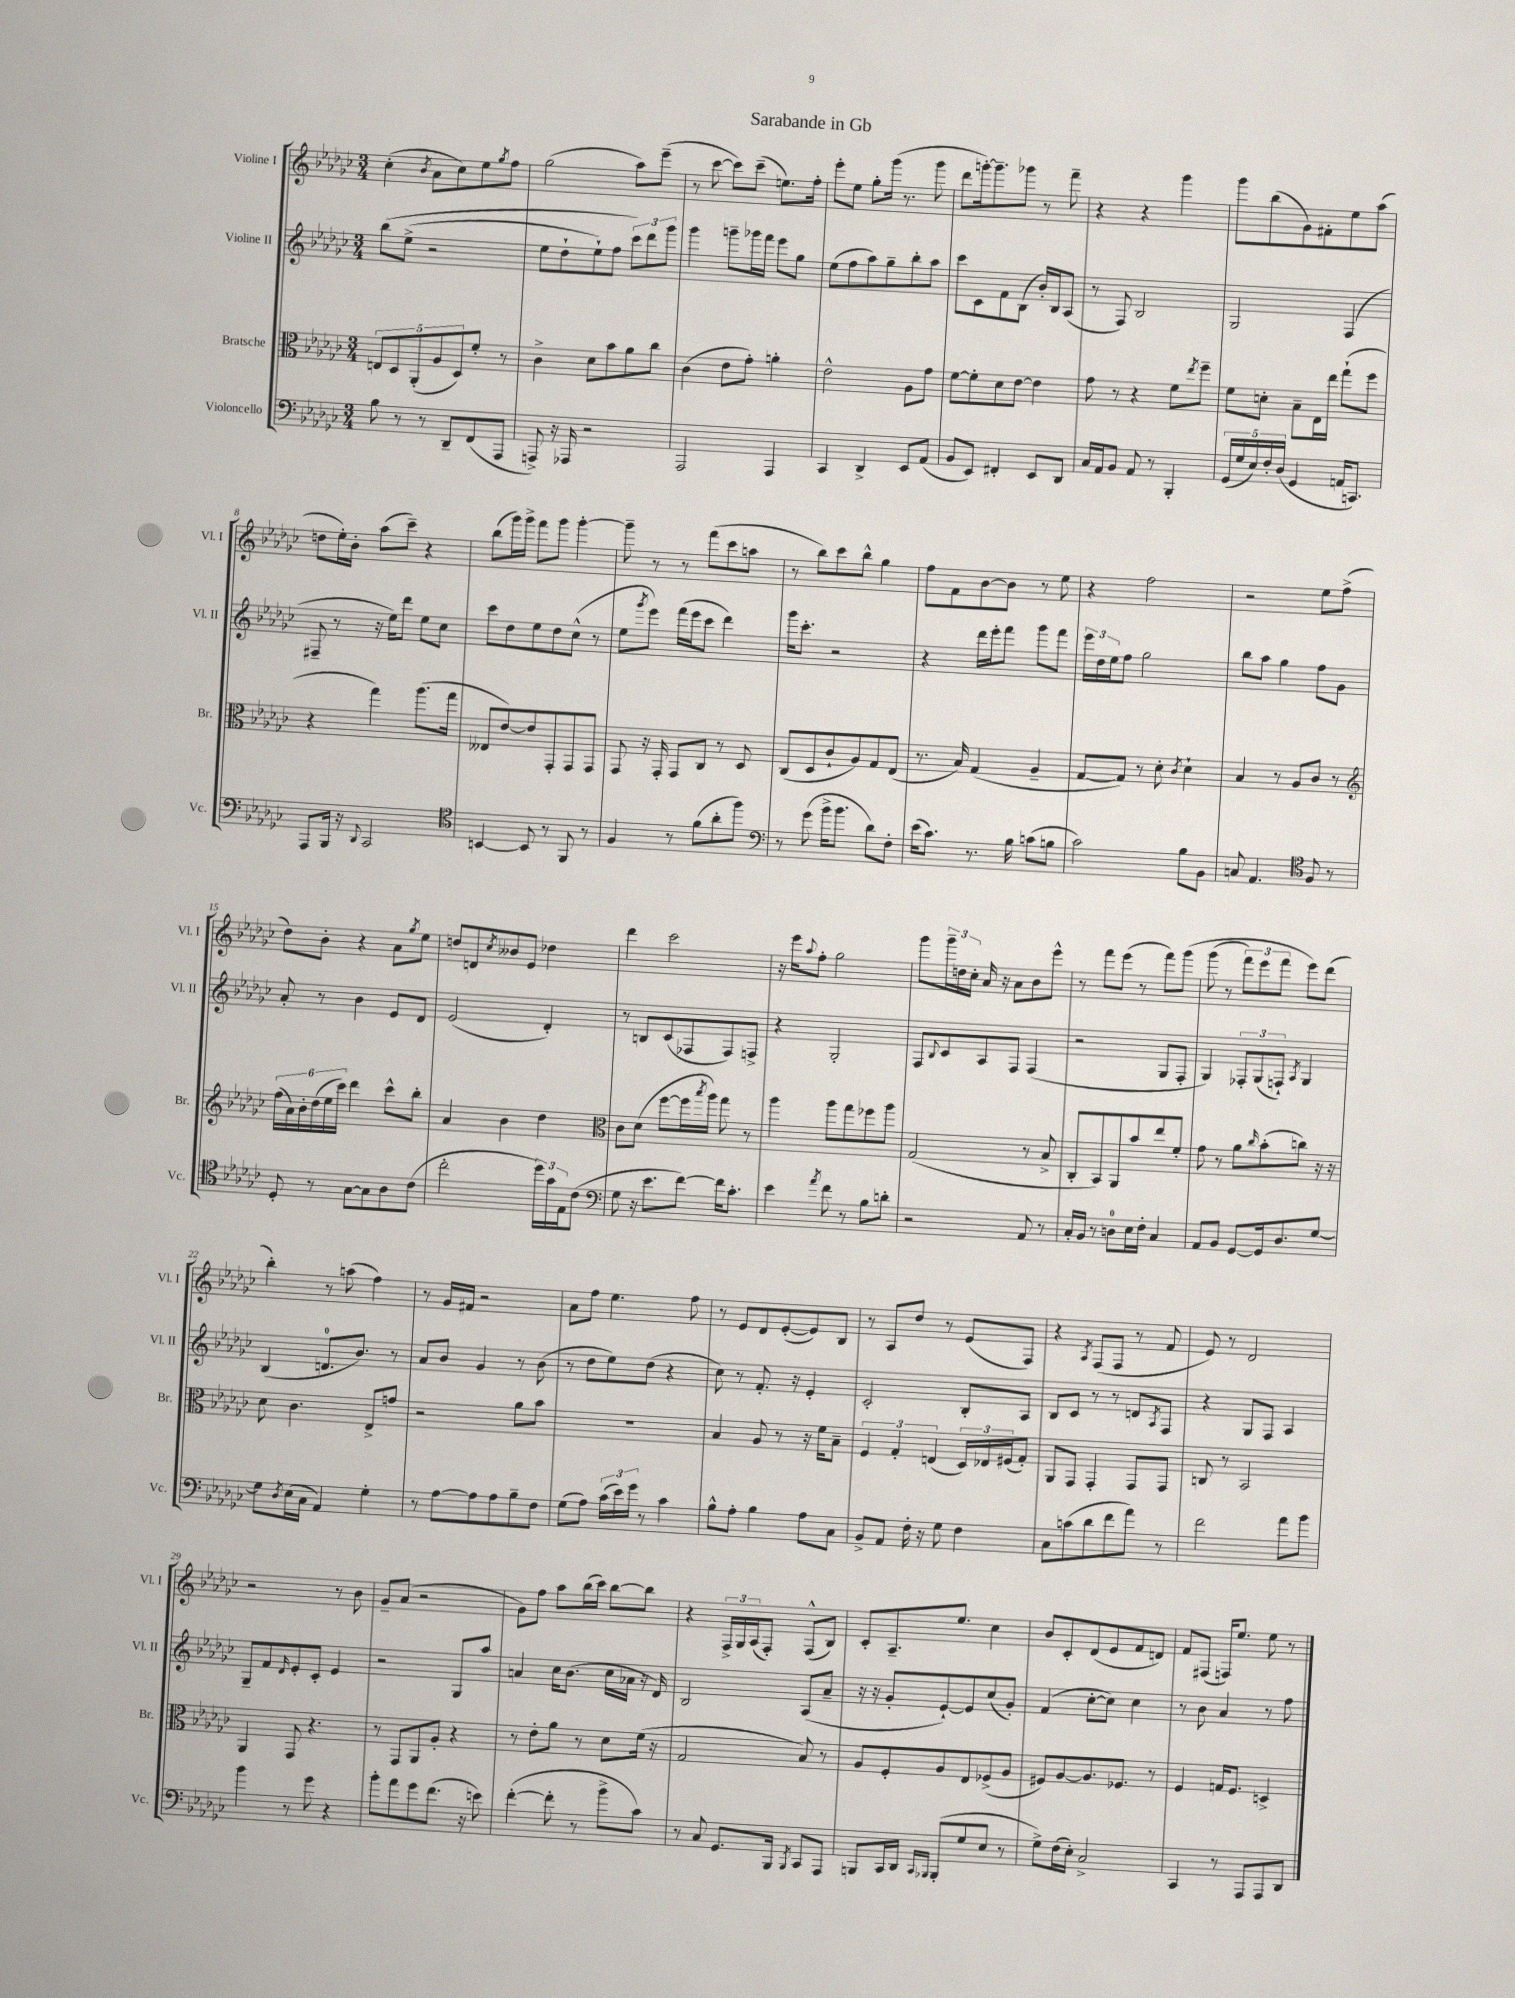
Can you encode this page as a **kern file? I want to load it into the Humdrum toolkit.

**kern	**kern	**kern	**kern
*part4	*part3	*part2	*part1
*staff4	*staff3	*staff2	*staff1
*I"Violoncello	*I"Bratsche	*I"Violine II	*I"Violine I
*I'Vc.	*I'Br.	*I'Vl. II	*I'Vl. I
*clefF4	*clefC3	*clefG2	*clefG2
*k[b-e-a-d-g-c-]	*k[b-e-a-d-g-c-]	*k[b-e-a-d-g-c-]	*k[b-e-a-d-g-c-]
*M3/4	*M3/4	*M3/4	*M3/4
=1	=1	=1	=1
8B-\	10En/L	(8bb-\L	(4cc-'\
.	10D-/	.	.
8r	.	(8ee-^\J	.
.	(10AA-'/	.	.
.	.	.	8qb-/
8r	.	2r	8a-\L
.	10A-/	.	.
8DD-~/L	.	.	8cc-\)
.	10D-/)	.	.
(8FF/	8f'/J	.	8ee-\
.	.	.	8qgg-/
8AAA-/J	8r	.	8ff\J
=2	=2	=2	=2
8AAAn^/)	4c-^\	8ee-\L	(2gg-\
16r	.	8dd-`\	.
16AAA-X/	.	.	.
2r	8d-\L	8ee-`\)	.
.	8b-\	8ff\J	.
.	8a-\	12ccc-\L)	8aa-\L)
.	.	12ddd-\	.
.	8cc-\J	.	(8eee-~\J
.	.	12ggg-\J	.
=3	=3	=3	=3
2AAA-/	(4c-\	4ggg-\	8r
.	.	.	[8ccc-\
.	8e-\L	8gggn~\L	8ccc-\L])
.	8g-'\J)	16ggg-X\L	(8ccc-~\J
.	.	16fff\JJ	.
4AAA-/	4an'\	8eee-\L	8.een\L)
.	.	8gg-\J	.
.	.	.	16ff'\Jk
=4	=4	=4	=4
4CC-/	2e-^^\	(8ee-\L	8eee-'\L
.	.	8ff\	8ee-\J
4DD-^/	.	8aa-\)	8gg-'\L
.	.	8gg-~\	(16ggg-\Jk
.	.	.	8.r
8EE-/L	8A-\L	8bb-'\	.
(8AA-/J	8g-\J	8aa-\J	8ggg-\
=5	=5	=5	=5
8BB-/L	[8f\L	8ccc-\L	8ddd-\L
8EE-/J)	8f'\]	8c-\	[16gggn'\k)
.	.	.	8.ggg~\]
4FF#X'/	8d-\	8f\	.
.	[8e-\J	(8B-\J	8ggg-X\J
8EE-/L	4e-\]	16b-'/LL)	8r
.	.	16B-/J	.
8DD-/J	.	(8A-/J	8fff~\
=6	=6	=6	=6
16C-/LL	8g-\	8r	4r
16AA-/J	.	.	.
8BB-/J	8r	8F/)	.
8AA-/	4r	2B-/	4r
8r	.	.	.
4BBB-'/	8f\L	.	4ggg-\
.	8qee-/	.	.
.	8ff~\J	.	.
=7	=7	=7	=7
(20GG-/LL	8f\L	2G-/	8ggg-\L
20G-/	.	.	.
20E-/)	.	.	.
.	8dn'\J	.	(8bb-\
20F'/	.	.	.
(20D-/JJ	.	.	.
4GG-/	8B-~\L	.	8g-\)
.	16E-\L	.	8f#X'\
.	16ee-\JJ	.	.
16AAn/KL	(8gg-`\L	(4F/	8ee-\
8.CCn/J)	.	.	.
.	8ff\J	.	(8aa-\J
!!LO:LB:g=z
=8	=8	=8	=8
8AAA-/L	4r	8F#X~/	8ddn\L
16BBB-/Jk	.	8r	16ee-'\L)
16r	.	.	16b-'\JJ
8qqDD-/	.	.	.
2CC-/	4gg-\)	16r	(8aa-\L
.	.	16ee-\KL)	.
.	.	8ddd-\J	8ccc-~\J)
.	(8.aa-\L	8ee-\L	4r
.	.	8cc-\J	.
.	16gg-\Jk	.	.
=9	=9	=9	=9
*clefC4	*	*	*
[4BBn/	8E--X/L	8ccc-\L	(8bb-\L
.	[8e-/)	8dd-\	16ggg-\L)
.	.	.	16ggg-^\JJ
8BB/]	8e-/]	8ee-\	8fff\L
8r	8GG-'/	8dd-\	8ggg-\J
8FF/	8GG-/	(8cc-^^\J	[4ggg-'\
8r	8GG-/J	8r	.
=10	=10	=10	=10
4F/	8GG-/	8ee-\L	8ggg-~\]
.	.	8qggg-/	.
.	16r	8eee-\J)	8r
.	16GG-'/	.	.
8r	8GG-/L	(16fff\LL	8r
.	.	16eee-\J	.
(8f\L	8C-/J	8ccc-\J	(8fff\L
8a-'\	8r	4ddd-\)	8ccc-\
8ff\J)	8D-/	.	8aan\J
=11	=11	=11	=11
*clefF4	*	*	*
8r	(8C-/L	16ggg-\KL	8r
.	.	8.ccc-'\J	.
(8g-\	8D-/	.	8bb-\L)
16b-^\KL	8c-`/	2r	8ccc-\
8.b-\J	.	.	.
.	8A-/)	.	8bb-^^\J
8d-\L)	8G-/	.	4gg-\
8F'\J	(8E-/J	.	.
=12	=12	=12	=12
(16e-\KL	8.r	4r	8ff\L
8.c-\J)	.	.	.
.	.	.	8f\
.	16B-/)	.	.
8.r	(4G-/	16ddd-\LL	[8b-\
.	.	16eee-'\J	.
.	.	8fff\J	8b-\J]
16B-\	.	.	.
(8cn\L	4A-~/	8ggg-\L	8r
8Bn\J	.	8fff\J	8ee-\
=13	=13	=13	=13
2c-\)	[8G-/L	24eee-\LL	4r
.	.	24dd-\	.
.	.	24ee-\J	.
.	8G-/J])	8ff\J	.
.	8r	2gg-\	2ff\
.	8d-'\	.	.
.	8qc-/	.	.
8B-\L	4d-`\	.	.
8BB-\J	.	.	.
=14	=14	=14	=14
8Cn/	4B-/	8bb-\L	2r
4.AA-/	.	8aa-\J	.
.	8r	4gg-\	.
.	8A-/L	.	.
*clefC4	*	*	*
8F/	8c-/J	8ff\L	8ee-\L
8r	8r	8g-\J	(8ff^\J
!!LO:LB:g=z
=15	=15	=15	=15
*	*clefG2	*	*
8D-'/	(24ff\LL	8a-'/	8dd-\L)
.	24a-\)	.	.
.	24b-'\	.	.
8r	(24dd-\	8r	8b-'\J
.	24ee-\	.	.
.	24ccc-\JJ)	.	.
[8G-\L	4ddd-\	4b-\	4r
8G-\]	.	.	.
8A-\	8ccc-^^\L	8e-/L	8a-\L
.	.	.	8qgg-/
(8c-\J	8bb-'\J	8d-/J	8ee-\J
=16	=16	=16	=16
2cc-'\	4a-/	(2e-/	8ddn/L
.	.	.	8dn/
.	.	.	8qcc-/
.	4b-\	.	8b--X/
.	.	.	8e-/J
24dd-\LL)	4dd-\	4d-'/)	4dd-X\
24g-\	.	.	.
24E-\J	.	.	.
(8c-\J	.	.	.
=17	=17	=17	=17
*clefF4	*clefC3	*	*
8G-\	8c-\L	8r	4ddd-\
16r	(8d-\J	8Bn/L	.
8.e-\L	.	.	.
.	[8ff\L	(8c-/	2ccc-\
[8f\J)	16ff\L]	8F-X/	.
.	8qbb-/	.	.
.	16aa-\JJ)	.	.
16f\KL]	8gg-\	8F-/)	.
8.c-'\J	.	.	.
.	8r	8Fn^/J	.
=18	=18	=18	=18
4e-\	4aa-\	4r	16r
.	.	.	16eee-\KL
.	.	.	8qqaa-/
.	.	.	8ff'\J
8qa-/	.	.	.
8f\	8aa-\L	2G-'/	2gg-\
8r	8gg-\	.	.
8B-\L	8ff-X\	.	.
8dn'\J	8aa-\J	.	.
=19	=19	=19	=19
2r	(2G-/	8F/L	8ggg-\L
.	.	8qqB-/	.
.	.	8c-/	24ggg-~\L
.	.	.	24ddn\
.	.	.	24cc-'\JJ
.	.	8A-/	16a-/
.	.	.	16r
.	.	8F/J	8a-\L
8AA-/	8r	(4F/	8b-\
8r	8B-^/	.	8eee-^^\J
=20	=20	=20	=20
16C-'/LL	8C-'/L	2r	8r
16BB-/JJ	.	.	.
8r	8BB-/)	.	8fff\L
8Dn\L	8AA-/	.	(8eee-\J
16E-\L	8b-/	.	8r
16F'\JJ	.	.	.
4C-/	8ee-/	8G-/L	8fff\L)
.	8f'/J	8F'/J	(8ggg-\J
=21	=21	=21	=21
8AA-/L	8g-\	4G-/)	(8ggg-\
8BB-/J	8r	.	8r
[8GG-/L	8a-\L	12F-X'/L	12fff\L)
.	.	(12G-/	12eee-\
.	16qqcc-/	.	.
16GG-/k]	(8b-'\	.	.
.	.	12Fn`/J)	12fff\J
8.D-/	.	.	.
.	.	8qA-/	.
.	8ccn\J)	4G-/	8eee-\L)
[8G-/J	16r	.	(8ddd-\J
.	16r	.	.
!!LO:LB:g=z
=22	=22	=22	=22
8G-\L]	8d-\	(4B-/	4bb-'\)
8qD-/	.	.	.
(16E-\L	4.c-\	.	.
16C-\JJ	.	.	.
4AA-/)	.	8.dn/L	8r
.	.	.	(8aan\
.	.	8.b-/J)	.
4G-'\	8E-^/L	.	4ff\)
.	8gn/J	8r	.
=23	=23	=23	=23
8r	2r	8a-/L	8r
[8A-\L	.	8b-/J	16g-/LL
.	.	.	16f#X/JJ
8A-\]	.	4g-/	2r
8A-\	.	.	.
8B-~\	8a-\L	8r	.
8F\J	8b-\J	(8b-\	.
=24	=24	=24	=24
(8G-\L	2.r	8r	8a-\L
8A-\J)	.	8dd-\L	8ff\J
(24c-\LL	.	8ee-\)	4.ee-\
24e-\)	.	.	.
24g-\JJ	.	.	.
8r	.	(8dd-\J	.
4c-\	.	4r	.
.	.	.	8ff\
=25	=25	=25	=25
8B-^^\L	4B-/	8cc-\)	8r
8A-'\J	.	8r	8e-/L
4B-\	8A-/	8.f'/	8d-/
.	8r	.	([8e-'/
.	.	16r	.
8A-\L	16r	4e-'/	8e-/])
.	16f\KL	.	.
8C-\J	8B-~\J	.	8B-/J
=26	=26	=26	=26
8BB-^/L	6F/	2c-'/	8r
8AA-/J	.	.	8A-/L
.	6G-'/	.	.
16F'\	.	.	8dd-/J
16r	.	.	.
.	(6En/	.	.
8G-\	.	.	8r
4F\	24D-/LL)	8B-'/L	(8e-/L
.	24E-X/	.	.
.	(24F#X/J	.	.
.	8G-'/J)	8A-/J	8F/J)
=27	=27	=27	=27
8C-\L	8AA-/L	8B-/L	4r
(8cn\	8GG-/J	8c-/J	.
.	.	.	8qA-/
8d-\	4GG-'/	8r	(8F/L
8f\	.	8r	8F/J
8a-\J)	8GG-/L	8dn/L	8r
.	.	8qA-/	.
8r	8GG-/J	8F/J	8f/
=28	=28	=28	=28
2f\	8Cn/	4r	8e-/)
.	8r	.	8r
.	2BB-/	8G-/L	2d-/
.	.	8F/J	.
8a-\L	.	4A-/	.
8b-\J	.	.	.
!!LO:LB:g=z
=29	=29	=29	=29
4b-\	4AA-/	8G-~/L	2r
.	.	8f/	.
.	.	16qqd-/	.
8r	8GG-/	8e-'/	.
8g-\	4.r	8c-'/J	.
4r	.	4e-/	8r
.	.	.	8b-\
=30	=30	=30	=30
8b-'\L	8r	2r	8g-~/L
8a-\	8GG-/L	.	(8a-/J
8g-\	8AA-/	.	2r
(8.f\J	8A-'/J	.	.
.	4r	8G-/L	.
16r	.	.	.
8en\)	.	8aa-/J	.
=31	=31	=31	=31
([4f'\	8r	4an/	8g-\L)
.	8e-'\L	.	8ff\J
8f'\]	8a-\J	16cc-\KL	8aa-\L
.	.	(8.b-\J	.
8r	8r	.	(16bb-\L
.	.	.	16ccc-\JJ)
8b-^\L	8d-\L	16cc-\LL	[8bb-\L
.	.	16a-X\JJ	.
8c-\J)	(16f\Jk	16r	8bb-\J]
.	16r	16d-/)	.
=32	=32	=32	=32
8r	2G-/	2B-/	4r
8C-/	.	.	.
8.GG-/L	.	.	24F^/LL
.	.	.	24G-/
.	.	.	(24A-/J
.	.	.	8F'/J)
16BBB-/Jk	.	.	.
8qBBB-/	.	.	.
8CC-/L	8B-/)	(8A-/L	(8F^^/L
8AAA-/J	8r	8a-~/J	8B-/J)
=33	=33	=33	=33
8BBBn/L	8A-/L	16r	8c-'/L
.	.	16r	.
16CC-/L	8F'/	8g-'/L	8.A-~/
16DD-/JJ	.	.	.
16qqCC-/LL	.	.	.
16qqBBB-X/JJ	.	.	.
(8BBB-'/L	8A-/	[8e-`/)	.
.	.	.	8.ee-/J
8G-/	8E-/	8e-/]	.
8E-/J	(8F-X^/	(8cc-/	4cc-\
8r	8A-/J	8g-'/J)	.
=34	=34	=34	=34
8G-^\L)	8F#X/L)	(4f/	8b-/L
(16F\L	[8A-/	.	8c-'/
16E-'\JJ)	.	.	.
2C-^/	8.A-/]	[8cc-'\L	(8d-/
.	.	8cc-\J])	8e-/
.	8.F-X/J	.	.
.	.	4cc-\	8f/
.	8r	.	8dn/J)
=35	=35	=35	=35
4CC-/	4F/	8r	8f/L
.	.	8b-\	(8F#X/J
8r	16Gn/KL	4a-/	16Fn/KL)
.	8.F/J	.	8.ee-/J
8AAA-/L	.	.	.
8AAA-/	4Dn^/	8r	8ee-\
8DD-/J	.	8ff\	8r
==	==	==	==
*-	*-	*-	*-
